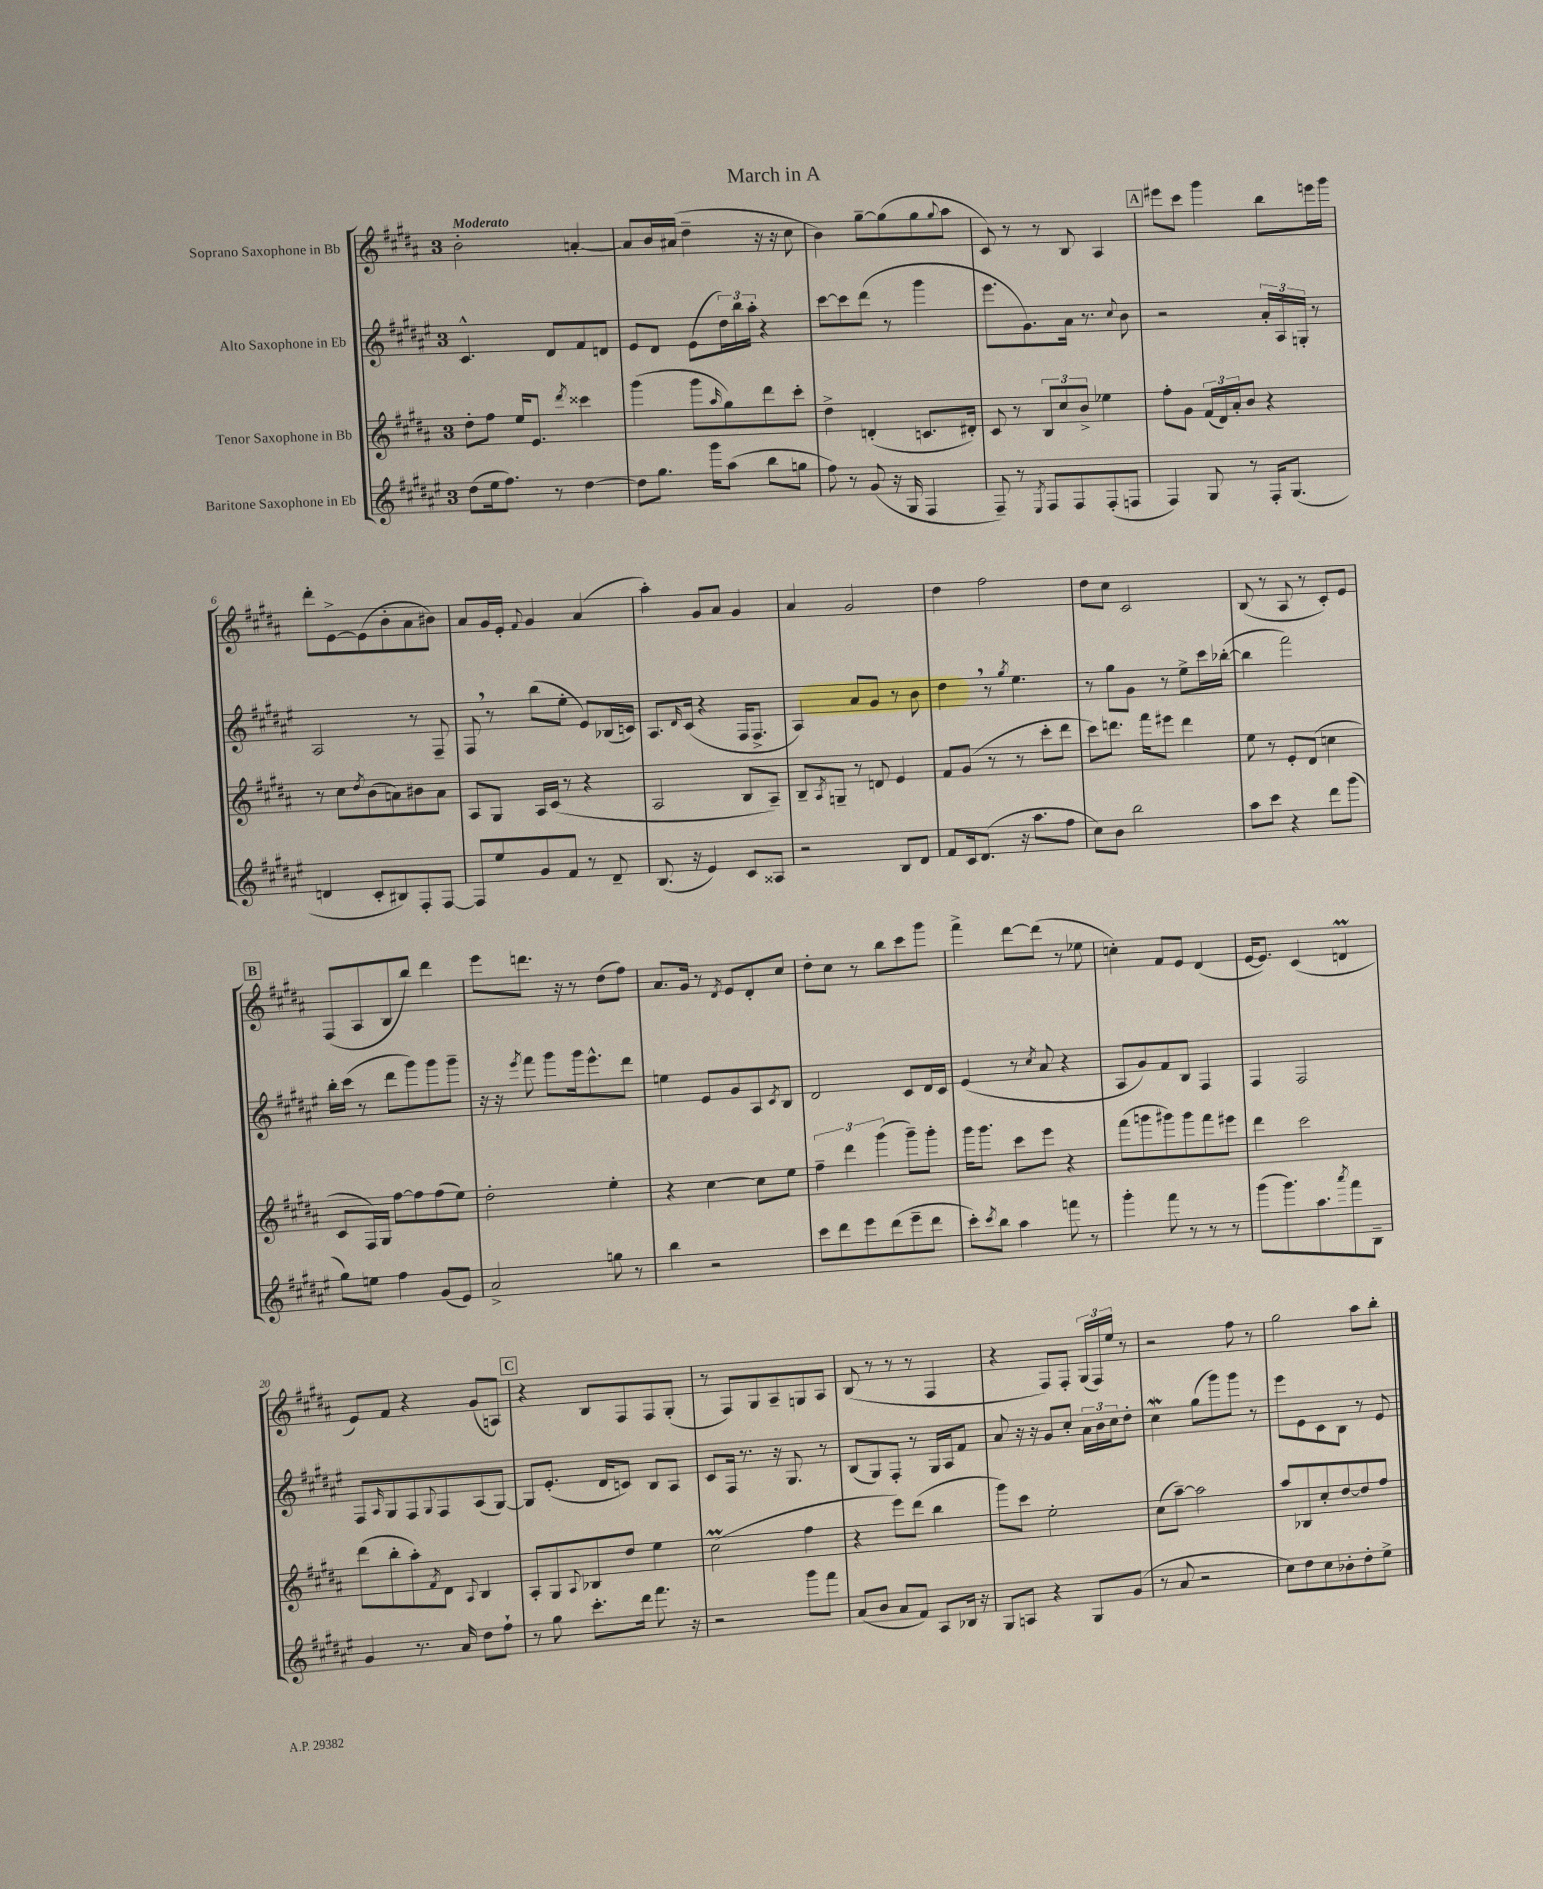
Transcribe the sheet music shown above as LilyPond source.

\header { title = "March in A" }
<<
\new StaffGroup <<
\new Staff = "s0" \with { instrumentName = "Soprano Saxophone in Bb" } {
    \clef treble \key b \major \once \override Staff.TimeSignature.style = #'single-digit \time 3/4 \tempo "Moderato"
    b'2-. a'4~-. |
    a'8 b'16 ais'16( dis''4-- r16 r16 cis''8 |
    b'4) gis''8~-- gis''8( gis''8 \appoggiatura { gis''8 } ais''8 |
    cis'8) r8 r8 b8 ais4 |
    \mark \markup { \box "A" } eis'''8 cis'''8 gis'''4 b''8 e'''16 gis'''16 |
    dis'''8-. e'8~-> e'8( b'8-. ais'8 bis'8) |
    ais'8 gis'16 e'16-. \appoggiatura { fis'8 } gis'4 ais'4( |
    ais''4-.) gis'8 ais'8 gis'4 |
    ais'4 gis'2 |
    dis''4 fis''2 |
    dis''8 cis''8 cis'2 |
    b8( r8 ais8 r8 cis'8-.) e'8 |
    \mark \markup { \box "B" } fis8( ais8 b8 b''8) dis'''4 |
    e'''8 d'''8. r16 r8 dis''8( fis''8) |
    ais'8. gis'16 r8 \acciaccatura { dis'8 } e'8 dis'8-. cis''8 |
    dis''8-. cis''8 r8 b''8 cis'''8 gis'''8 |
    fis'''4-> dis'''8~ dis'''8( r8 ees''8 |
    c''4-.) fis'8 e'8 dis'4( |
    e'16~ e'8.) cis'4( d'4\prall |
    e'8) fis'8 r4 gis'8( a8) |
    \mark \markup { \box "C" } r4 b8 fis8 fis8 gis8-.( |
    r8 fis8) gis8 ais8-- g8 ais8 |
    b8( r8 r8 r8 fis4 |
    r4 fis8) fis8-. \tuplet 3/2 { gis16( fis16) e''16 } r8 |
    r2 fis''8 r8 |
    gis''2 ais''8 b''8-. \bar "|." |
}
\new Staff = "s1" \with { instrumentName = "Alto Saxophone in Eb" } {
    \clef treble \key fis \major \once \override Staff.TimeSignature.style = #'single-digit \time 3/4
    cis'4.-^ dis'8 fis'8 d'8 |
    eis'8 dis'8 eis'8( \tuplet 3/2 { dis''16) b''16 ais''16-. } r4 |
    cis'''8~ cis'''8 dis'''8( r8 gis'''4 |
    eis'''8. gis'8.) ais'16 r8. \appoggiatura { cis''8 } b'8 |
    \mark \markup { \box "A" } r2 \tuplet 3/2 { ais'16-. ais16 g16-. } r8 |
    ais2 r8 fis8-- |
    fis8 \breathe r8 b''8( eis''8-. eis'8) bes16( c'16) |
    ais8. \grace { dis'16 } cis'16( r4 fis16 fis8.-> |
    ais4) ais'8 gis'8 r8 b'8 |
    dis''4 \breathe r8 \acciaccatura { gis''8 } eis''4. |
    r8 gis''8 gis'8 r8 eis''8-> cis'''16 bes''16~-.( |
    bes''4 fis'''2) |
    \mark \markup { \box "B" } b''16-. cis'''16( r8 dis'''8 gis'''8) gis'''8 gis'''8-- |
    r16 r16 \acciaccatura { eis'''8 } fis'''8 gis'''8 gis'''16 eis'''8.-^ dis'''8 |
    e''4 eis'8 gis'8 ais8 \acciaccatura { cis'8 } b8 |
    dis'2 cis'8 dis'16 cis'16 |
    eis'4( r8 \acciaccatura { cis''8 } ais'8 r4 |
    ais8 gis'8) fis'8 b8 fis4 |
    fis4 fis2 |
    fis8 \grace { ais16 } gis8 fis8 \appoggiatura { gis8 } fis8 ais8( gis8~) |
    \mark \markup { \box "C" } gis8 eis'8.-.( dis'16 c'8) b8 ais8 |
    cis'8 fis16 r8. r16 gis8. r8 |
    b8( gis8) fis8-. r8 gis16 ais16 fis'8 |
    ais'8 r16 r16 gis'8 cis''8-. \tuplet 3/2 { ais'16 b'16 cis''16 } dis''8-. |
    cis''4\mordent gis''8( gis'''8) gis'''8 r8 |
    eis'''8 eis'8 cis'8 b8 r8 eis'8 \bar "|." |
}
\new Staff = "s2" \with { instrumentName = "Tenor Saxophone in Bb" } {
    \clef treble \key b \major \once \override Staff.TimeSignature.style = #'single-digit \time 3/4
    dis''8-. fis''8 e''16 e'8. \acciaccatura { dis'''8 } cisis'''4 |
    gis'''4( gis'''8 \grace { ais''16 } gis''8) dis'''8 cis'''8-. |
    dis''4-> d'4-.( c'8. dis'16-.) |
    cis'8 r8 \tuplet 3/2 { b8 cis''8 b'8-> } ees''4 |
    \mark \markup { \box "A" } fis''8-. gis'8 \tuplet 3/2 { fis'16( dis'16) ais'16-. } b'8 r4 |
    r8 cis''8 \acciaccatura { dis''8 } b'8( a'8) bis'8 a'8 |
    ais8 gis8 ais16 cis'16( r8 r4 |
    ais2 b8 ais8--) |
    b8-- \acciaccatura { ais8 } g8-- r8 d'8 e'4 |
    fis'8 gis'8( r8 r8 cis'''8-. dis'''8 |
    cis'''8) d'''8. fis'''16 eis'''8 d'''4 |
    e''8 r8 e'8-. dis'8( c''4 |
    \mark \markup { \box "B" } cis'8 fis16) gis16 fis''8~ fis''8 fis''8( e''8) |
    dis''2-. e''4-. |
    r4 cis''4~ cis''8 e''8 |
    \tuplet 3/2 { fis''4-- dis'''4 gis'''4( } gis'''8--) gis'''8-. |
    gis'''16 gis'''8. cis'''8 e'''8 r4 |
    fis'''8( g'''8 gis'''8) gis'''8 fis'''8 eis'''8 |
    dis'''4 cis'''2 |
    dis'''8( b''8-. ais''8-.) \acciaccatura { fis'8 } dis'8 \appoggiatura { ais8 } b4 |
    \mark \markup { \box "C" } ais8-. gis8 \appoggiatura { ais8 } bes8 dis''8 e''4 |
    cis''2\prall( fis''4 |
    r4 e'''8) dis'''8( b''4 |
    gis'''8) cis'''8 e''2-. |
    cis''8( ais''8~--) ais''2 |
    ais''8 bes8 cis''8-. dis''8~ dis''8 fis''8 \bar "|." |
}
\new Staff = "s3" \with { instrumentName = "Baritone Saxophone in Eb" } {
    \clef treble \key fis \major \once \override Staff.TimeSignature.style = #'single-digit \time 3/4
    dis''8( eis''16 fis''8.) r8 dis''4~ |
    dis''8 gis''8. gis'''16 ais''8( b''8 g''8 |
    fis''8) r8 gis'8( r16 gis16 fis4 |
    fis8--) r8 \acciaccatura { eis8 } fis8 fis8 fis8-.( f8 |
    \mark \markup { \box "A" } fis4) gis8 r8 fis16-. gis8.( |
    d'4 cis'8-. bis8) fis8-. fis8~ |
    fis8 eis''8 gis'8 fis'8 r8 dis'8-- |
    b8.( r16 eis'4) cis'8 aisis8 |
    r2 b8 dis'8 |
    fis'8 cis'16 dis'8.( r16 ais''8. fis''8 |
    cis''8) b'8 b''2 |
    ais''8 cis'''8 r4 dis'''8 gis'''8( |
    \mark \markup { \box "B" } gis''8) e''8 fis''4 gis'8( eis'8) |
    ais'2-> g''8 r8 |
    b''4 r2 |
    cis'''8 dis'''8 eis'''8 dis'''8( eis'''8-- dis'''8 |
    cis'''8-.) \acciaccatura { cis'''8 } b''8 ais''4 f'''8 r8 |
    gis'''4-. fis'''8 r8 r8 r8 |
    gis'''8( gis'''8.) ais''8. \acciaccatura { ais'''8 } fis'''8 b8-- |
    gis'4 r8. ais'16 dis''8 fis''8-! |
    \mark \markup { \box "C" } r8 gis''8 cis'''8.-. dis'''16 fis'''8. r16 |
    r2 gis'''8 fis'''8 |
    ais'8( b'8 ais'8 fis'8) ais8 bes16 r16 |
    gis8 a8 r4 gis8 gis'8( |
    r8 ais'8 r2 |
    cis''8) dis''8 cis''8 bes'8-. dis''8-. eis''8-> \bar "|." |
}
>>
>>
